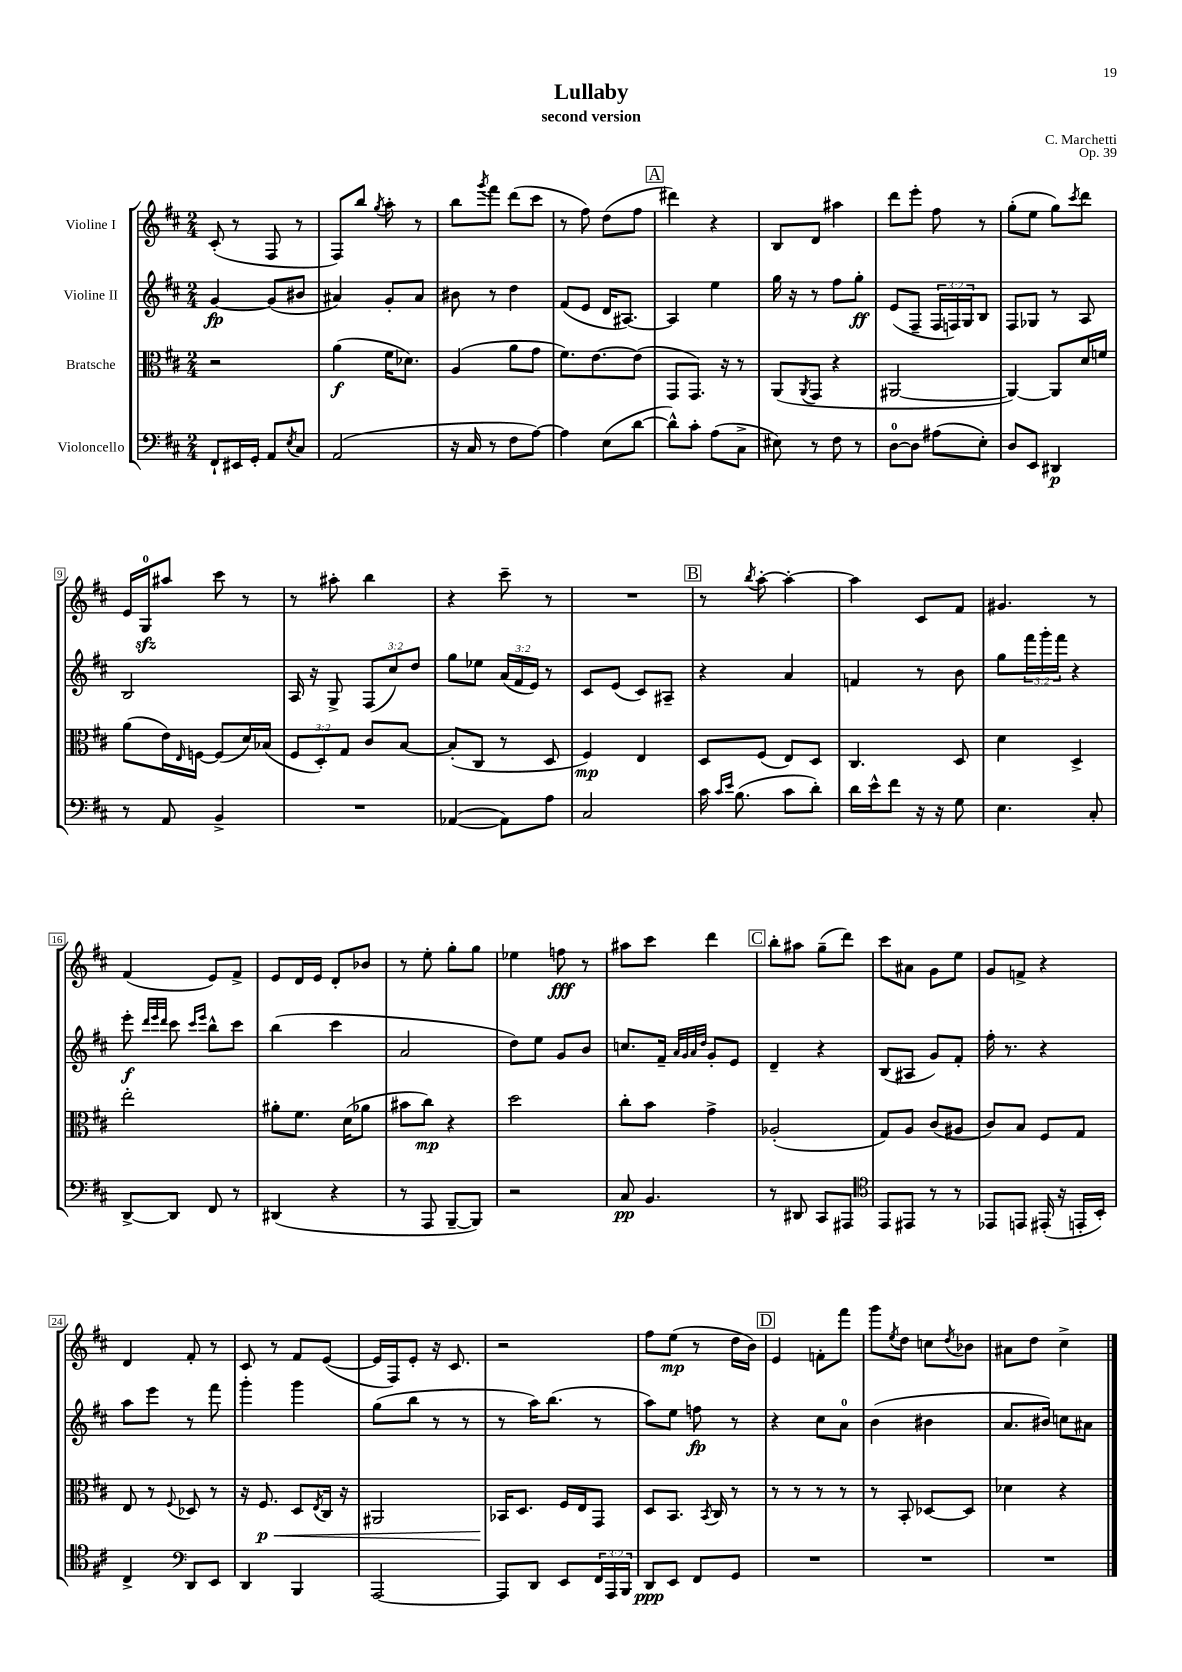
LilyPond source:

\header { title = "Lullaby" composer = "C. Marchetti" subtitle = "second version" opus = "Op. 39" }
<<
\new StaffGroup <<
\new Staff = "s0" \with { instrumentName = "Violine I" } {
    \clef treble \key d \major \numericTimeSignature \time 2/4
    cis'8-.( r8 fis8 r8 |
    fis8) b''8 \acciaccatura { g''8 } a''8-. r8 |
    b''8 \acciaccatura { g'''8 } fis'''8 d'''8( cis'''8 |
    r8 fis''8) d''8( fis''8 |
    \mark \markup { \box "A" } dis'''4) r4 |
    b8 d'8 ais''4 |
    d'''8 e'''8-. fis''8 r8 |
    g''8-.( e''8 g''8) \acciaccatura { cis'''8 } d'''8 |
    e'16 g16-0\sfz ais''8 cis'''8 r8 |
    r8 ais''8-. b''4 |
    r4 cis'''8-- r8 |
    R2 |
    \mark \markup { \box "B" } r8 \acciaccatura { b''8 } a''8~-. a''4~-. |
    a''4 cis'8 fis'8 |
    gis'4. r8 |
    fis'4( e'8) fis'8-> |
    e'8 d'16 e'16 d'8-. bes'8 |
    r8 e''8-. g''8-. g''8 |
    ees''4 f''8\fff r8 |
    ais''8 cis'''8 d'''4 |
    \mark \markup { \box "C" } b''8-. ais''8 g''8--( d'''8) |
    cis'''8 ais'8 g'8 e''8 |
    g'8 f'8-> r4 |
    d'4 fis'8-. r8 |
    cis'8 r8 fis'8 e'8~( |
    e'16 fis16) e'8-. r16 cis'8. |
    r2 |
    fis''8 e''8\mp( r8 d''16 b'16) |
    \mark \markup { \box "D" } e'4 f'8-. fis'''8 |
    g'''8 \acciaccatura { e''8 } d''8 c''8 \acciaccatura { d''8 } bes'8 |
    ais'8 d''8 cis''4-> \bar "|." |
}
\new Staff = "s1" \with { instrumentName = "Violine II" } {
    \clef treble \key d \major \numericTimeSignature \time 2/4 \override Staff.TupletNumber.text = #tuplet-number::calc-fraction-text
    g'4~\fp g'8( bis'8 |
    ais'4) g'8-. ais'8 |
    bis'8 r8 d''4 |
    fis'8( e'8 d'16 ais8.~) |
    \mark \markup { \box "A" } ais4 e''4 |
    g''16 r16 r8 fis''8 g''8-.\ff |
    e'8( fis8-- \tuplet 3/2 { fis16 f16) g16 } b8 |
    fis8 ges8 r8 a8 |
    b2 |
    a16 r16 g8-> \tuplet 3/2 { fis8( cis''8) d''8 } |
    g''8 ees''8 \tuplet 3/2 { a'16( fis'16 e'16) } r8 |
    cis'8 e'8( cis'8) ais8-- |
    \mark \markup { \box "B" } r4 a'4 |
    f'4 r8 b'8 |
    g''8 \tuplet 3/2 { fis'''16 g'''16-. fis'''16 } r4 |
    e'''8-.\f \grace { d'''32 e'''32 d'''32 } cis'''8 \grace { cis'''16 e'''16 } b''8-^ cis'''8 |
    b''4( cis'''4 |
    a'2 |
    d''8) e''8 g'8 b'8 |
    c''8. fis'16-- \grace { a'32 g'32 a'32 d''32 } g'8-. e'8 |
    \mark \markup { \box "C" } d'4-- r4 |
    b8( ais8 g'8) fis'8-. |
    fis''16-. r8. r4 |
    a''8 e'''8 r8 fis'''8 |
    g'''4-. g'''4 |
    g''8( b''8 r8 r8 |
    r8 a''16) b''8.( r8 |
    a''8) e''8 f''8\fp r8 |
    \mark \markup { \box "D" } r4 cis''8 a'8-0 |
    b'4( bis'4 |
    a'8. bis'16) c''8 ais'8 \bar "|." |
}
\new Staff = "s2" \with { instrumentName = "Bratsche" } {
    \clef alto \key d \major \numericTimeSignature \time 2/4 \override Staff.TupletNumber.text = #tuplet-number::calc-fraction-text
    r2 |
    a'4\f( fis'16 des'8.) |
    a4( a'8 g'8 |
    fis'8.) e'8.~ e'8( |
    \mark \markup { \box "A" } g,8 g,8.) r16 r8 |
    a,8( \acciaccatura { a,8 } g,8 r4 |
    ais,2~ |
    ais,4~) ais,8 d'16 f'16 |
    a'8( e'16) \grace { e16 } f16~ f8( d'16) bes16( |
    \tuplet 3/2 { fis8 d8-.) g8 } cis'8 b8~ |
    b8-.( cis8 r8 d8 |
    fis4\mp) e4 |
    \mark \markup { \box "B" } d8 fis8( e8) d8 |
    cis4. d8 |
    d'4 d4-> |
    e''2-. |
    ais'8-. fis'8. d'16( aes'8 |
    bis'8 cis''8\mp) r4 |
    d''2 |
    cis''8-. b'8 g'4-> |
    \mark \markup { \box "C" } aes2-.( |
    g8) a8 cis'8( ais8 |
    cis'8) b8 fis8 g8 |
    e8 r8 \appoggiatura { fis8 } des8 r8 |
    r16 fis8.\p\< d8 \acciaccatura { e8 } cis16 r16 |
    ais,2 |
    bes,16\! d8. fis16 e16 g,8 |
    d8 b,8. \acciaccatura { b,8 } cis16 r8 |
    \mark \markup { \box "D" } r8 r8 r8 r8 |
    r8 b,8-. des8~ des8 |
    des'4 r4 \bar "|." |
}
\new Staff = "s3" \with { instrumentName = "Violoncello" } {
    \clef bass \key d \major \numericTimeSignature \time 2/4 \override Staff.TupletNumber.text = #tuplet-number::calc-fraction-text
    fis,8-! eis,16 g,16-. a,8 \acciaccatura { e8 } cis8 |
    a,2( |
    r16 cis16 r8 fis8 a8~) |
    a4 e8( d'8~ |
    \mark \markup { \box "A" } d'8-^) cis'8-. a8( cis8-> |
    eis8) r8 fis8 r8 |
    d8-0~ d8 ais8( e8-.) |
    d8 e,8 dis,4\p |
    r8 a,8 b,4-> |
    R2 |
    aes,4~( aes,8) a8 |
    cis2 |
    \mark \markup { \box "B" } cis'16 \grace { cis'16 e'16 } b8.( cis'8 d'8-.) |
    d'16 e'16-^ fis'8 r16 r16 g8 |
    e4. cis8-. |
    d,8~-> d,8 fis,8 r8 |
    dis,4( r4 |
    r8 a,,8 b,,8~-- b,,8) |
    r2 |
    cis8\pp b,4. |
    \mark \markup { \box "C" } r8 dis,8 cis,8 ais,,8 |
    \clef tenor e,8 eis,8 r8 r8 |
    ees,8 e,8 eis,16-.( r16 e,16-. b,16-.) |
    cis4-> \clef bass d,8 e,8 |
    d,4 b,,4 |
    a,,2~ |
    a,,8 d,8 e,8 \tuplet 3/2 { fis,16 a,,16 b,,16 } |
    d,8\ppp e,8 fis,8 g,8 |
    \mark \markup { \box "D" } R2 |
    R2 |
    R2 \bar "|." |
}
>>
>>
\layout { \context { \Score \override BarNumber.stencil = #(make-stencil-boxer 0.1 0.3 ly:text-interface::print) } }
